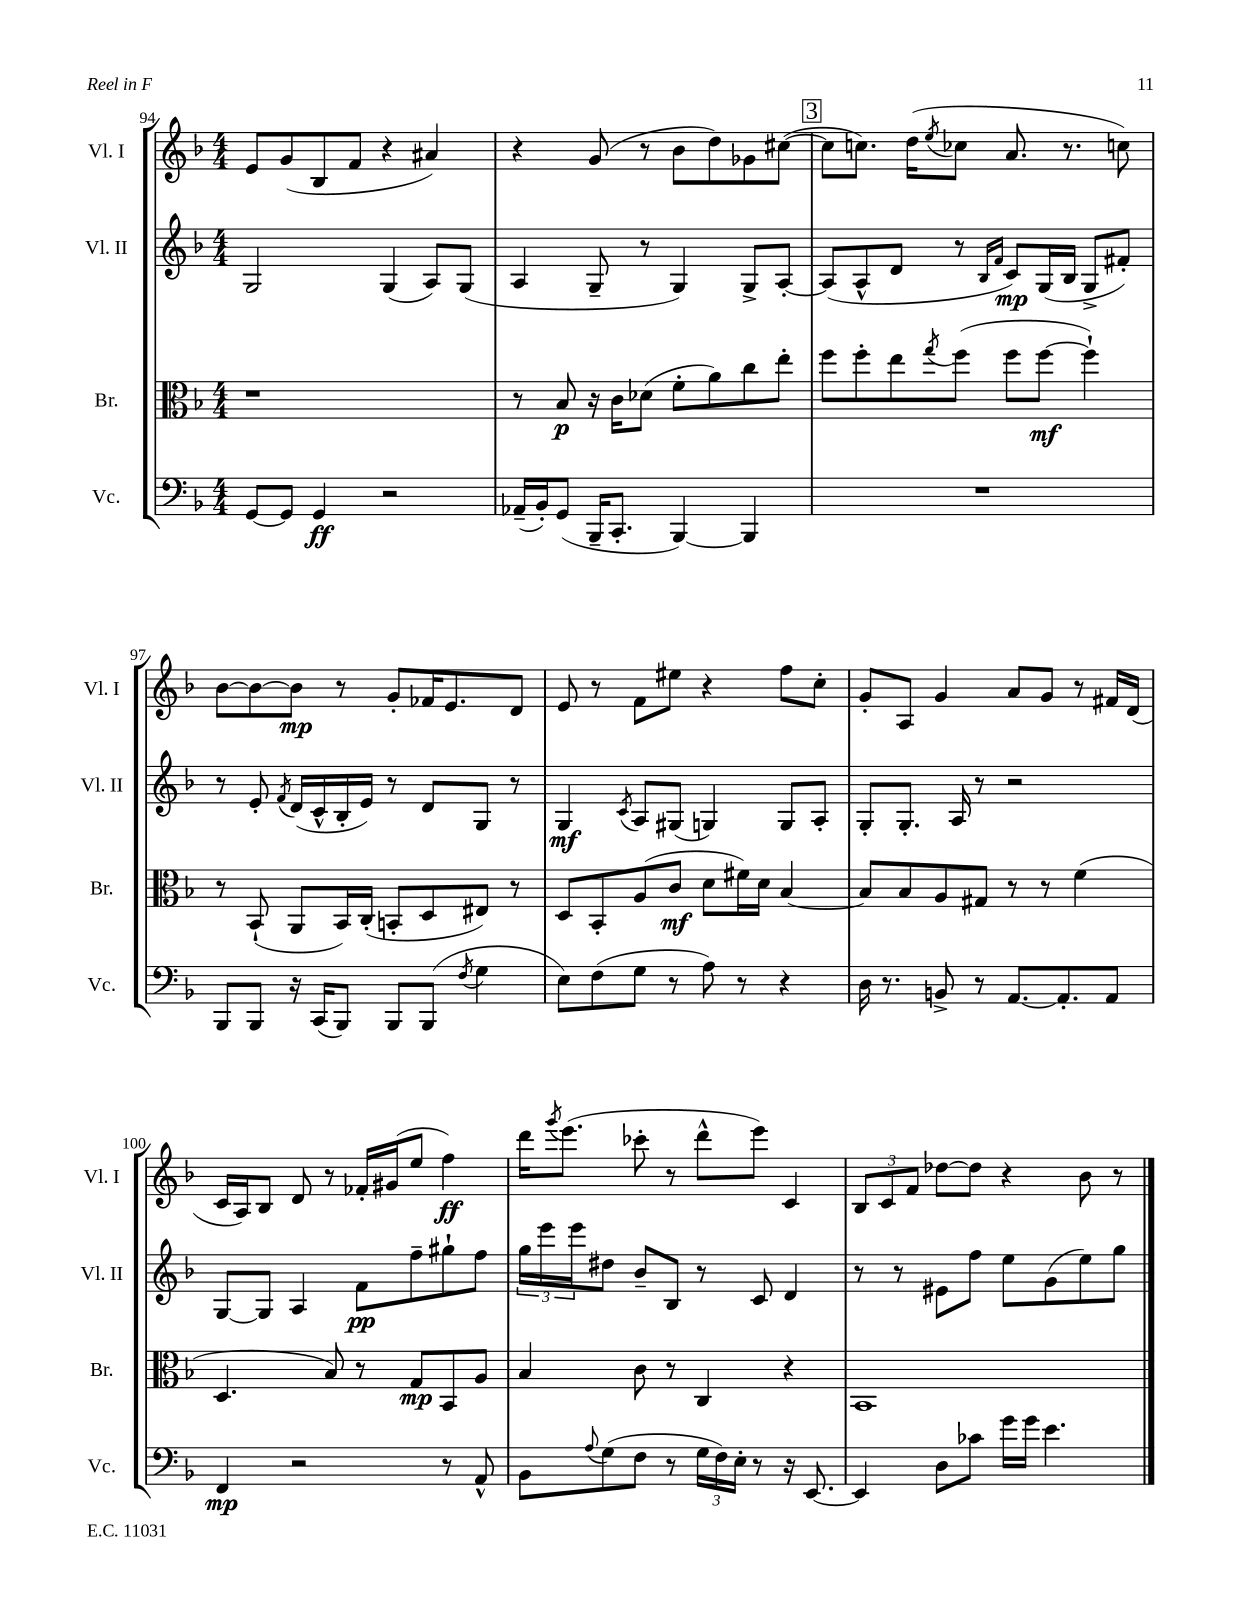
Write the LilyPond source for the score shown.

<<
\new StaffGroup <<
\new Staff = "s0" \with { instrumentName = "Vl. I" shortInstrumentName = "Vl. I" } {
    \clef treble \key f \major \numericTimeSignature \time 4/4
    e'8 g'8( bes8 f'8 r4 ais'4) |
    r4 g'8( r8 bes'8 d''8) ges'8 cis''8~( |
    \mark \markup { \box "3" } cis''8 c''8.) d''16( \acciaccatura { e''8 } ces''8 a'8. r8. c''8) |
    bes'8~ bes'8~ bes'8\mp r8 g'8-. fes'16 e'8. d'8 |
    e'8 r8 f'8 eis''8 r4 f''8 c''8-. |
    g'8-. a8 g'4 a'8 g'8 r8 fis'16 d'16( |
    c'16 a16) bes8 d'8 r8 fes'16-. gis'16( e''8 f''4\ff) |
    d'''16 \acciaccatura { g'''8 } e'''8.( ces'''8-. r8 d'''8-^ e'''8) c'4 |
    \tuplet 3/2 { bes8 c'8 f'8 } des''8~ des''8 r4 bes'8 r8 \bar "|." |
}
\new Staff = "s1" \with { instrumentName = "Vl. II" shortInstrumentName = "Vl. II" } {
    \clef treble \key f \major \numericTimeSignature \time 4/4
    g2 g4( a8) g8( |
    a4 g8-- r8 g4) g8-> a8~-. |
    \mark \markup { \box "3" } a8( a8-^ d'8 r8 \grace { bes16 f'16 } c'8\mp) g16( bes16 g8-> fis'8-.) |
    r8 e'8-. \acciaccatura { f'8 } d'16( c'16-^ bes16-. e'16) r8 d'8 g8 r8 |
    g4\mf \acciaccatura { c'8 } a8 gis8( g4) g8 a8-. |
    g8-. g8.-. a16 r8 r2 |
    g8~ g8 a4 f'8\pp f''8-- gis''8-! f''8 |
    \tuplet 3/2 { g''16 e'''16 e'''16 } dis''8 bes'8-- bes8 r8 c'8 d'4 |
    r8 r8 eis'8 f''8 e''8 g'8( e''8) g''8 \bar "|." |
}
\new Staff = "s2" \with { instrumentName = "Br." shortInstrumentName = "Br." } {
    \clef alto \key f \major \numericTimeSignature \time 4/4
    r1 |
    r8 bes8\p r16 c'16 des'8( f'8-. a'8) c''8 e''8-. |
    \mark \markup { \box "3" } f''8 f''8-. e''8 \acciaccatura { g''8 } f''8( f''8 f''8~\mf f''4-!) |
    r8 bes,8-!( a,8 bes,16) c16-.( b,8-. d8 eis8) r8 |
    d8 bes,8-. a8( c'8\mf d'8 fis'16) d'16 bes4~ |
    bes8 bes8 a8 gis8 r8 r8 f'4( |
    d4. bes8) r8 g8\mp bes,8 a8 |
    bes4 c'8 r8 c4 r4 |
    bes,1 \bar "|." |
}
\new Staff = "s3" \with { instrumentName = "Vc." shortInstrumentName = "Vc." } {
    \clef bass \key f \major \numericTimeSignature \time 4/4
    g,8~ g,8 g,4\ff r2 |
    aes,16--( bes,16-.) g,8( bes,,16-- c,8.-. bes,,4~) bes,,4 |
    \mark \markup { \box "3" } R1 |
    bes,,8 bes,,8 r16 c,16( bes,,8) bes,,8 bes,,8( \acciaccatura { f8 } g4 |
    e8) f8( g8 r8 a8) r8 r4 |
    d16 r8. b,8-> r8 a,8.~ a,8.-. a,8 |
    f,4\mp r2 r8 a,8-^ |
    bes,8 \appoggiatura { a8 } g8( f8 r8 \tuplet 3/2 { g16 f16) e16-. } r8 r16 e,8.~ |
    e,4 d8 ces'8 g'16 g'16 e'4. \bar "|." |
}
>>
>>
\layout { \context { \Score currentBarNumber = #94 } }
